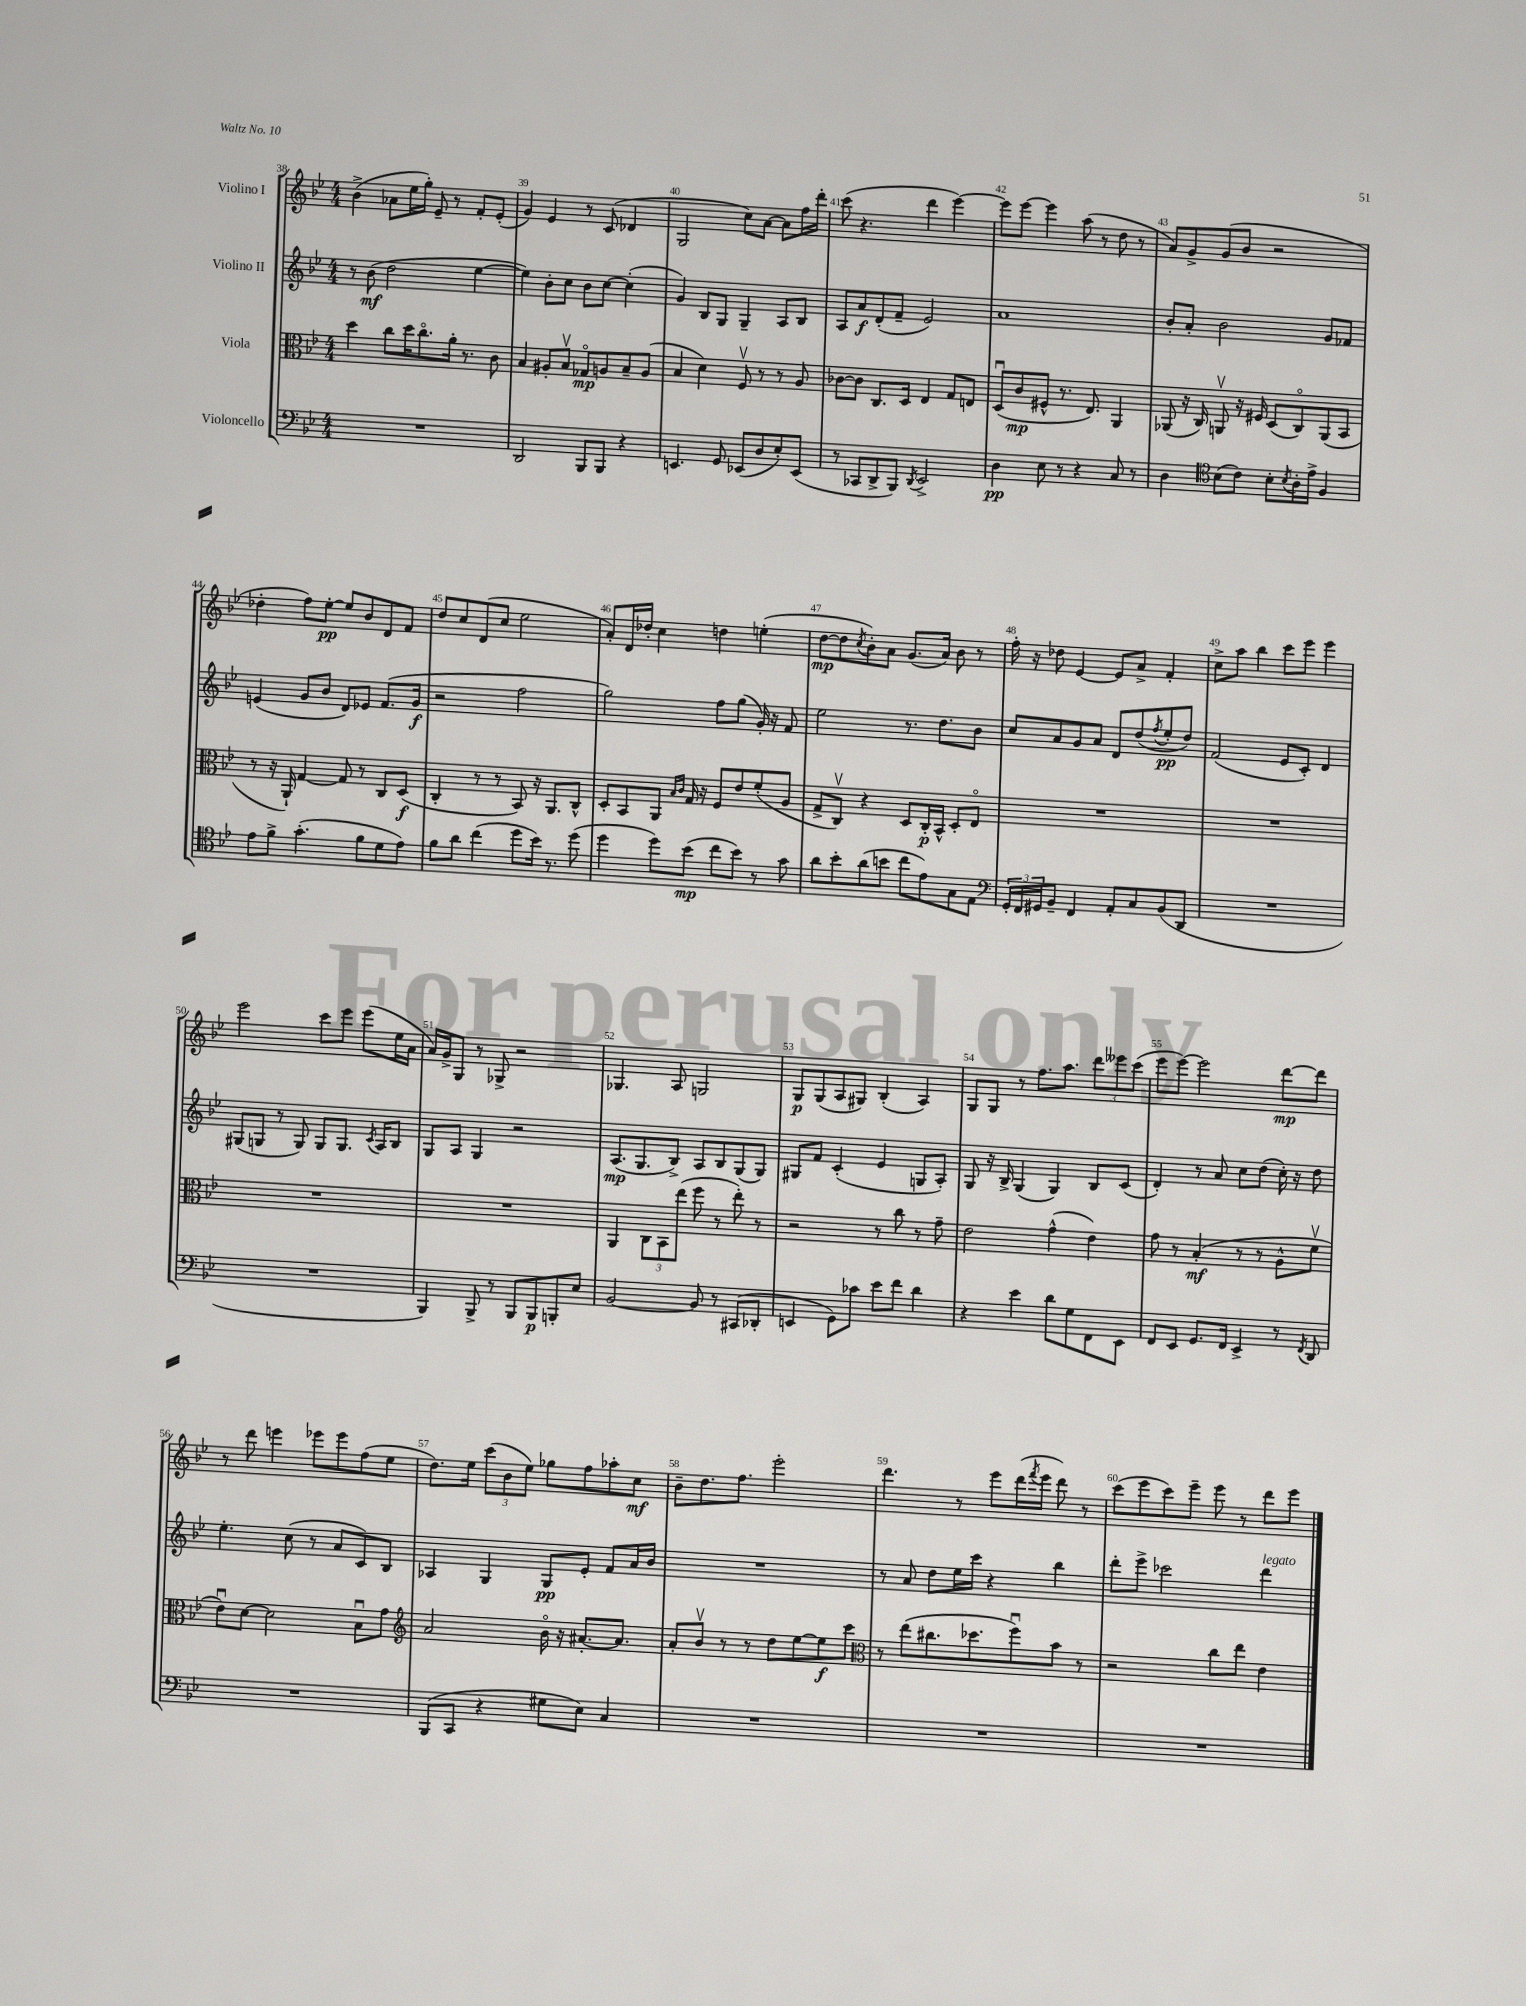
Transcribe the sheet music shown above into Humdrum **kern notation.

**kern	**kern	**kern	**kern
*staff4	*staff3	*staff2	*staff1
*clefF4	*clefC3	*clefG2	*clefG2
*k[b-e-]	*k[b-e-]	*k[b-e-]	*k[b-e-]
*M4/4	*M4/4	*M4/4	*M4/4
1r	4dd	8r	(4b-^
.	.	(8b-	.
.	8cc	2dd	8a-
.	16dd	.	16ee-
.	8.cco	.	16gg')
.	.	.	8e-~
.	16a'	.	8r
.	8.r	.	.
.	.	[4ee-	8f'
.	8c	.	(8e-'
=	=	=	=
2DD	4B-	4ee-])	4g)
.	8A#'	8b-'	4e-
.	8B-v	8cc	.
8BBB-	8G-o	8b-	8r
8BBB-	8A	[8cc	(8c
4r	8B-~	(4cc']	4d-
.	(8A	.	.
=	=	=	=
4.EE	4B-	4g)	2G
.	4d)	8B-	.
8GG	.	8G	.
(8EE-	8Fv	4G~	8cc)
8D	8r	.	[8a
8E-')	8r	8A	8a]
(8EE-	8A	8B-	16ff
.	.	.	16ddd'
=	=	=	=
8r	[8c-	8A	(8ccc
8CC-	8c-]	8a	4.r
8DD^	8.C	(8d'	.
8BBB-)	.	8f~	.
.	16D	.	.
8qDD	.	.	.
2EE-^	4E-	2e-)	4ddd
.	8G	.	[4eee-)
.	8E	.	.
=	=	=	=
4D	(8Du	1a	8eee-]
.	8c	.	[8eee-
8E-	8F#^^	.	4eee-]
8r	8.r	.	.
4r	.	.	(8aa
.	8.E-)	.	.
.	.	.	8r
8C	4AA	.	8dd
8r	.	.	8r
=	=	=	=
4D	(8AA-	8b-'	8a)
.	16r	8a'	8g^
.	16C)	.	.
*clefC4	*	*	*
(8B-	8AAv	2b-	(8g
8c)	16r	.	8b-
.	16F#	.	.
8B-'	(8D	.	2r
8qB-	.	.	.
16A'	8Co)	.	.
16e-^	.	.	.
4F	(8AA	8g	.
.	8BB-	8f-	.
=	=	=	=
8e-	8r	(4e	4dd-'
8f^	16r	.	.
.	16AA`)	.	.
(4.g'	[4G	8g	8ff)
.	.	8b-	[8ee-'
.	8G]	8d)	8ee-]
8f	8r	8e-	8b-
8d	8C	(8.f	8d
8e-)	(8D	.	8f
.	.	16g	.
=	=	=	=
8f	4C'	2r	8dd
8a	.	.	8cc
(4cc	8r	.	(8d
.	8r	.	8cc
8dd	8BB-)	2ff	2ee-
16b-)	16r	.	.
8.r	8.AA	.	.
(8dd	8C^^	.	.
=	=	=	=
4dd	8D'	2gg)	8a')
.	8BB-	.	16d
.	.	.	16dd-'
8dd)	8AA	.	4cc
.	16qqB-	.	.
.	16qqc	.	.
(8b-	16G	.	.
.	16r	.	.
8cc	8F	8ff	4dd
8b-)	8e-	(8gg	.
8r	(8f'	16g')	(4ee'
.	.	16r	.
8g	8A	8f	.
=	=	=	=
8a	8G^	2ee-	[8dd
8b-'	8Cv)	.	8dd]
.	.	.	8qcc
(8a	4r	.	8b-')
8b	.	.	8a
8cc	8D	8.r	(8.g
8e-)	16C'	.	.
.	16BB-^^	8.dd	16a)
8G	8D'	.	8b-
8E-	8E-o	8b-	8r
=	=	=	=
*clefF4	*	*	*
24GG'	1r	8cc	16ff'
24FF	.	.	.
.	.	.	16r
24GG#	.	.	.
8BB-~	.	8a	8dd-
4FF	.	8g	[4e-
.	.	8a	.
8AA'	.	8d	8e-]
8C	.	(8dd	8a^
.	.	8qff	.
(8BB-	.	8ee-'	4f'
8DD	.	8dd)	.
=	=	=	=
1r	1r	(2f	8cc^
.	.	.	8aa
.	.	.	4bb-
.	.	8e-	8ccc
.	.	8c')	8eee-
.	.	4d	4eee-
=	=	=	=
1r	1r	(8G#	2eee-
.	.	8G	.
.	.	8r	.
.	.	8G)	.
.	.	8G	8ccc
.	.	8.G	8eee-
.	.	.	(8eee-
.	.	8qc	.
.	.	16A	.
.	.	8B-	16ee-
.	.	.	16a
=	=	=	=
4BBB-)	1r	8G	16a)
.	.	.	16g^
.	.	8A	8G
8BBB-^	.	4G	8r
8r	.	.	8G-^
8BBB-	.	2r	2r
8BBB-	.	.	.
8BBB'	.	.	.
8E-	.	.	.
=	=	=	=
[2BB-	4AA	(8.A	4.G-
.	.	8.G	.
.	12C	.	.
.	12BB-	.	.
.	.	8B-^)	8A
.	(12ee-	.	.
8BB-]	8ff	8A	2G
8r	8r	8B-	.
(8CC#	8ee-')	(8G	.
8DD-'	8r	8G)	.
=	=	=	=
4EE	2r	8G#	8G
.	.	8f	(8G
8GG)	.	(4c'	8A
8c-	.	.	8G#)
8e-	8r	4e-	(4B-'
8f	8cc	.	.
4d	8r	8G	4A)
.	8g~	8A')	.
=	=	=	=
4r	2e-	8G	8G
.	.	16r	8G
.	.	16B-^	.
4e-	.	(4G	8r
.	.	.	8.ff
8d	(4g^^	4G)	.
.	.	.	8.aa
8G	.	.	.
8FF	4e-)	8B-	12ddd
.	.	.	12eee--
8EE-	.	(8c	.
.	.	.	(12ccc
=	=	=	=
8FF	8g	4d')	8eee-
8EE-	8r	.	[8eee-)
8.GG	(4B-'	8r	2eee-]
.	.	8a	.
16FF	.	.	.
4EE-^	8r	8cc	.
.	8r	(8dd	.
8r	8A^^	16cc')	[8ddd
.	.	16r	.
8qFF	.	.	.
8DD	8fv	8dd	8ddd]
=	=	=	=
1r	8e-u)	4.ee-'	8r
.	[8d	.	8ddd
.	2d]	.	4eee
.	.	(8cc	.
.	.	8r	8eee-
.	.	8a	8eee-
.	8B-u	8c)	(8ff
.	8g	8B-	8ee-
=	=	=	=
*	*clefG2	*	*
(8BBB-	2a	4A-	8.dd)
8CC	.	.	.
.	.	.	16ee-
4r	.	4G	(12ccc
.	.	.	12b-
.	.	.	12ee-)
8G#	16b-o	8G	8gg-
.	16r	.	.
8E-)	[8.a#'	8e-'	8ff
4C	.	8f	8aa-'
.	8.a#]	.	.
.	.	16a	8cc
.	.	16b-	.
=	=	=	=
1r	8a'	1r	8b-~
.	8b-v	.	8.dd
.	8r	.	.
.	.	.	8.ff
.	8r	.	.
.	8dd	.	2eee-'
.	[8ee-	.	.
.	8ee-]	.	.
.	8ccc	.	.
=	=	=	=
*	*clefC3	*	*
1r	8r	8r	4.ddd
.	(8ee-	8a	.
.	8.cc#	8dd	.
.	.	16ee-	8r
.	8.dd-	16ccc	.
.	.	4r	8eee-
.	8ffu)	.	(16ddd
.	.	.	8qfff
.	.	.	16eee-
.	8b-	4bb-	8ddd)
.	8r	.	8r
=	=	=	=
1r	2r	8ddd'	(8ccc
.	.	8eee-^	8eee-
.	.	2ccc-	8ccc)
.	.	.	8eee-~
.	8cc	.	8eee-
.	8ee-	.	8r
.	4e-	4ddd	8ddd
.	.	.	8eee-
==	==	==	==
*-	*-	*-	*-
